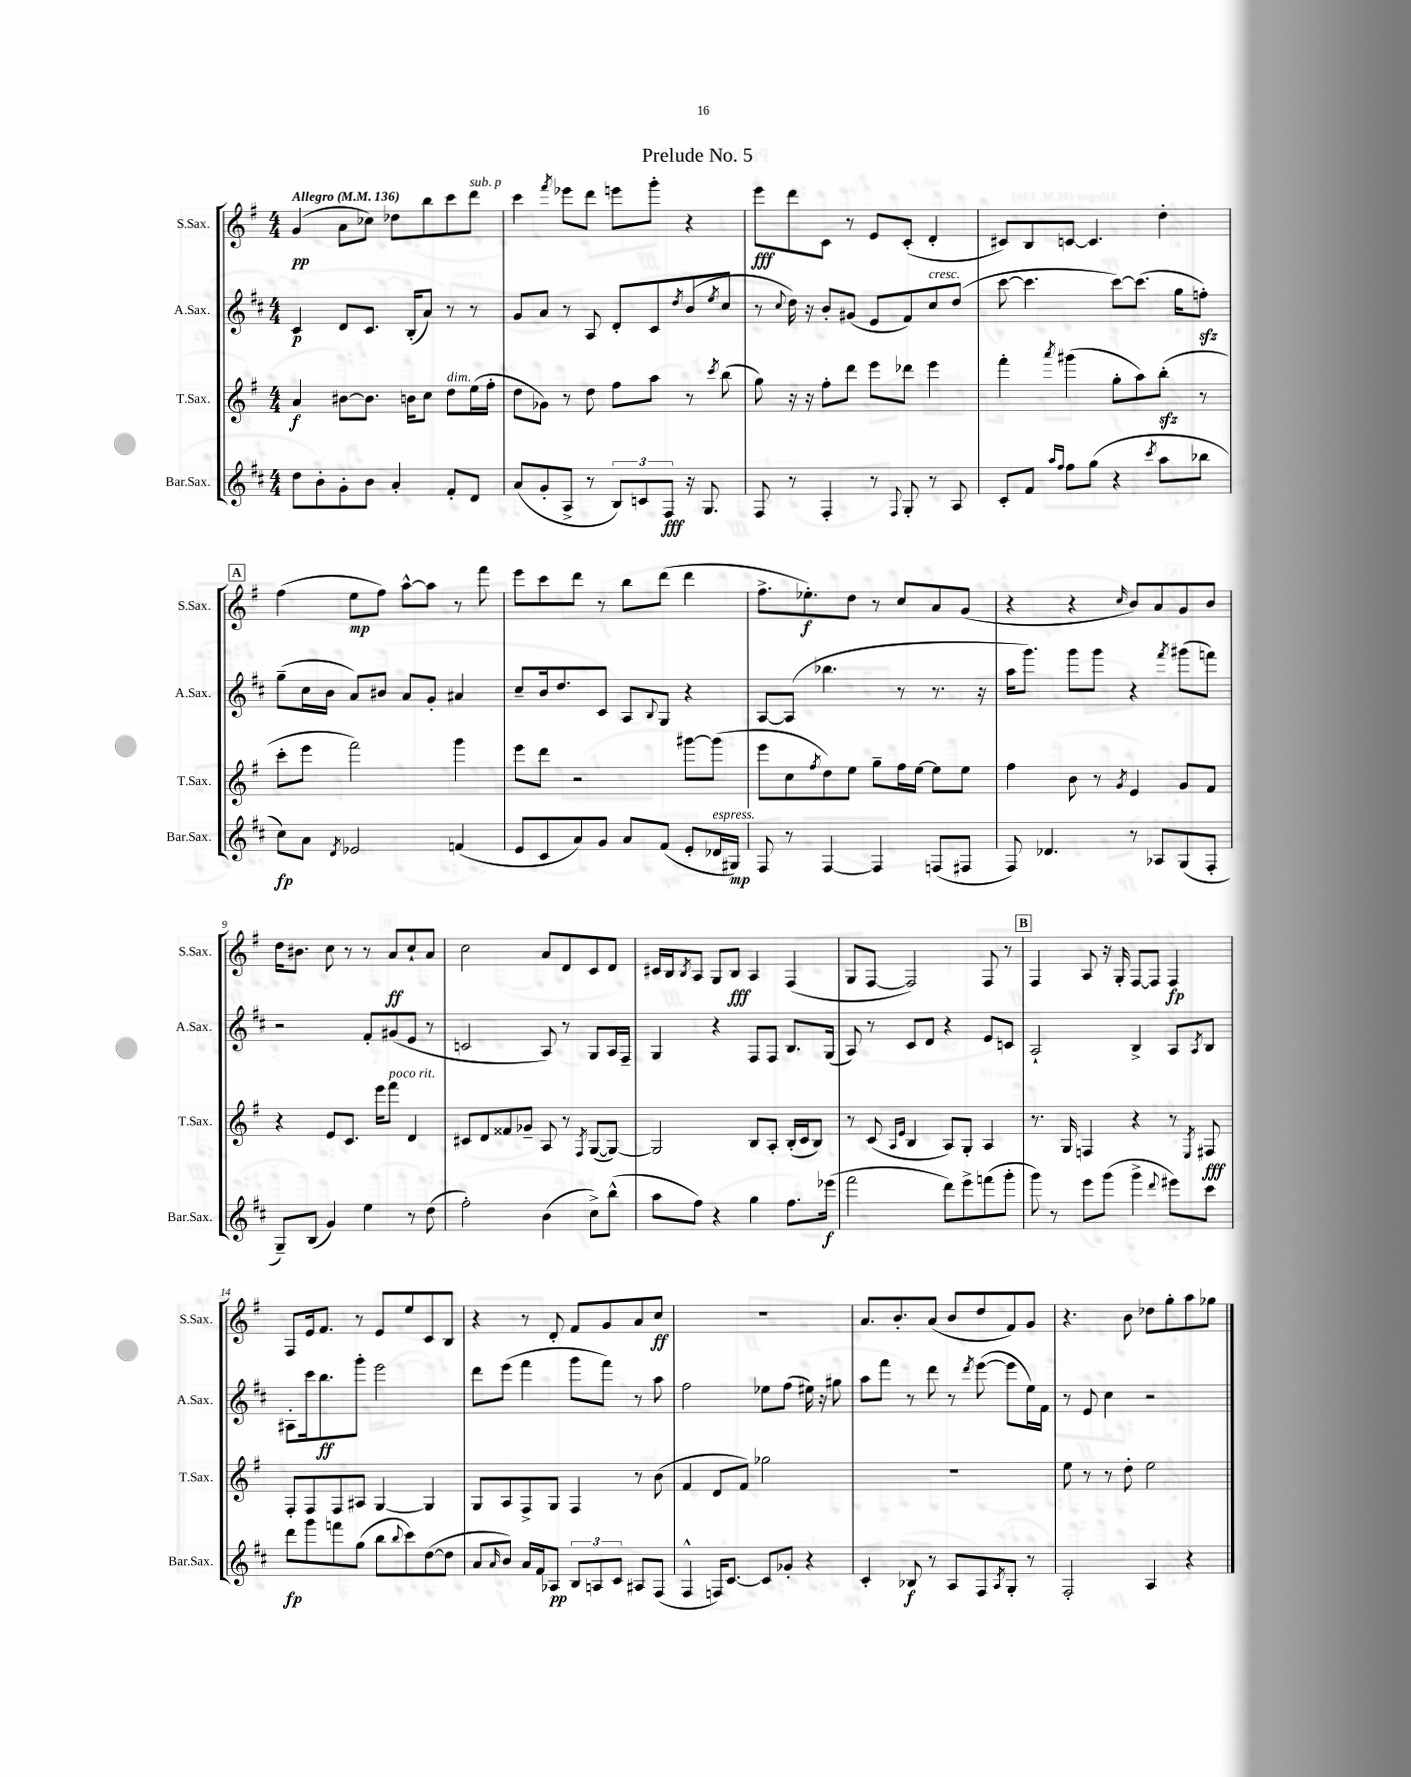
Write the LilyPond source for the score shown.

\header { title = "Prelude No. 5" }
<<
\new StaffGroup <<
\new Staff = "s0" \with { instrumentName = "S.Sax." shortInstrumentName = "S.Sax." } {
    \clef treble \key g \major \numericTimeSignature \time 4/4 \tempo "Allegro" 4 = 136
    g'4\pp( a'8 ces''8) des''8 b''8 c'''8 d'''8^\markup { \italic "sub. p" } |
    c'''4 \acciaccatura { fis'''8 } ees'''8 d'''8 e'''8 g'''8-. r4 |
    e'''8\fff d'''8 c'8 r8 e'8 c'8-.( d'4-. |
    cis'8) b8 c'8~ c'4. d''4-. |
    \mark \markup { \box "A" } fis''4( e''8\mp fis''8) a''8~-^ a''8 r8 fis'''8 |
    e'''8 c'''8 d'''8 r8 b''8 d'''8( d'''4 |
    fis''8.-> ees''8.-.\f) d''8 r8 c''8 a'8 g'8( |
    r4 r4 \grace { c''16 } b'8) a'8 g'8 b'8 |
    d''16 bis'8. c''8 r8 r8 a'8\ff c''8-! a'8 |
    c''2 a'8 d'8 c'8 d'8 |
    cis'16 b16 \acciaccatura { b8 } a8 g8 b8\fff a4 fis4( |
    g8 fis8~ fis2) fis8 r8 |
    \mark \markup { \box "B" } fis4 a8 r16 g16-. fis8~ fis8 fis4\fp |
    fis8 e'16 fis'8. r8 e'8 e''8 c'8 b8 |
    r4 r8 d'8-. fis'8 g'8 a'8 c''8\ff |
    R1 |
    a'8. b'8.-. a'8( b'8 d''8 fis'8) g'8 |
    r4. b'8 des''8 g''8-. a''8 ges''8 \bar "|." |
}
\new Staff = "s1" \with { instrumentName = "A.Sax." shortInstrumentName = "A.Sax." } {
    \clef treble \key d \major \numericTimeSignature \time 4/4
    cis'4\p d'8 cis'8. b16-.( a'8) r8 r8 |
    g'8 a'8 r8 a8 d'8-. cis'8 \acciaccatura { d''8 } b'8( \acciaccatura { e''8 } cis''8 |
    r8 \appoggiatura { cis''8 } d''16) r16 b'8-. gis'8( e'8 fis'8) cis''8^\markup { \italic "cresc." } d''8( |
    cis'''8~ cis'''4. cis'''8~) cis'''8.( g''16 f''8-.\sfz) |
    \mark \markup { \box "A" } g''8--( cis''16 b'16 a'8) bis'8 a'8 g'8-. ais'4 |
    cis''8-- b'16 d''8. cis'8 a8 \appoggiatura { b8 } g8 r4 |
    a8~ a8( bes''4. r8 r8. r16 |
    a''16 g'''8.) g'''8 g'''8 r4 \acciaccatura { fis'''8 } gis'''8( f'''8) |
    r2 fis'8-. gis'8( e'8 r8 |
    c'2 a8) r8 g8 a16 fis16-- |
    g4 r4 fis8 fis8 b8. g16( |
    a8) r8 cis'8 d'8 r4 e'8 c'8 |
    \mark \markup { \box "B" } a2-! b4-> a8 \acciaccatura { a8 } b8 |
    ais8-. cis'''16 b''8.\ff g'''8-. e'''2 |
    d'''8 e'''8( fis'''4 g'''8 fis'''8) r8 a''8 |
    fis''2 ees''8 fis''8( eis''16) r16 gis''8 |
    a''8 fis'''8 r8 d'''8 r8 \acciaccatura { d'''8 } e'''8~( e'''8 e''16) fis'16 |
    r8 e'8 cis''4 r2 \bar "|." |
}
\new Staff = "s2" \with { instrumentName = "T.Sax." shortInstrumentName = "T.Sax." } {
    \clef treble \key g \major \numericTimeSignature \time 4/4
    a'4\f bis'8~ bis'8. b'16 c''8 d''8^\markup { \italic "dim." } e''16( fis''16-. |
    d''8 ges'8) r8 d''8 fis''8 a''8 r8 \acciaccatura { c'''8 } b''8( |
    g''8) r16 r16 fis''8-. d'''8 e'''8 des'''8 e'''4 |
    fis'''4-. \acciaccatura { a'''8 } gis'''4( g''8-. a''8) b''8-.\sfz( r8 |
    \mark \markup { \box "A" } c'''8-. e'''8 fis'''2) g'''4 |
    e'''8 d'''8 r2 gis'''8~ gis'''8( |
    e'''8 c''8 \acciaccatura { fis''8 } d''8) e''8 g''8-- fis''16 e''16~ e''8 e''8 |
    fis''4 b'8 r8 \acciaccatura { g'8 } e'4 g'8 fis'8 |
    r4 e'8 c'8. e'''16 fis'''8^\markup { \italic "poco rit." } d'4 |
    cis'8 d'8 fisis'8 ges'8-- a8 r8 \acciaccatura { fis8 } g8~( g8~) |
    g2 b8 a8-. b16-.( c'16 b8) |
    r8 c'8( \grace { a16 e'16 } b4 a8) g8-. a4 |
    \mark \markup { \box "B" } r8. g16 f4 r4 r8 \acciaccatura { e8 } fis8\fff |
    fis8-. fis8 fis8 ais8 g4~ g4 |
    g8 a8 fis8-> g8 fis4 r8 b'8( |
    fis'4 d'8 fis'8) ges''2 |
    R1 |
    e''8 r8 r8 d''8-. e''2 \bar "|." |
}
\new Staff = "s3" \with { instrumentName = "Bar.Sax." shortInstrumentName = "Bar.Sax." } {
    \clef treble \key d \major \numericTimeSignature \time 4/4
    d''8 b'8-. g'8-. b'8 a'4-. fis'8-. d'8 |
    a'8( g'8-. a8-> r8 \tuplet 3/2 { b8) c'8 fis8\fff } r16 g8. |
    fis8 r8 fis4-. r8 \appoggiatura { fis8 } g8-. r8 a8 |
    cis'8-. fis'8 \grace { a''16 fis''16 } fis''8 g''8( r4 \acciaccatura { cis'''8 } a''8 bes''8 |
    \mark \markup { \box "A" } cis''8\fp) a'8 \acciaccatura { d'8 } ees'2 f'4( |
    e'8 cis'8 a'8) g'8 a'8 fis'8( e'8-. des'16^\markup { \italic "espress." } gis16\mp) |
    fis8 r8 fis4~ fis4 f8( fis8 |
    fis8) des'4. r8 aes8 g8( fis8-. |
    g8--) b8( g'4) e''4 r8 d''8( |
    fis''2-.) b'4( cis''8->) b''8-^( |
    a''8 fis''8) r4 g''4 fis''8. ees'''16\f( |
    fis'''2 d'''8) e'''8-> f'''8( g'''8-. |
    \mark \markup { \box "B" } g'''8) r8 e'''8 g'''8( g'''4-> \appoggiatura { d'''8 } eis'''8) cis'''8 |
    d'''8\fp g'''8 f'''8 g''8( b''8 \appoggiatura { b''8 } cis'''8) d''8~( d''8 |
    a'8 \grace { a'16 } b'8) a'16 fis'16 aes8\pp \tuplet 3/2 { b8 a8 cis'8 } ais8 fis8( |
    fis4-^ f16) cis'8.~ cis'8 ges'8-. r4 |
    cis'4-. bes8\f r8 a8 fis8 \acciaccatura { a8 } g8-. r8 |
    fis2-. a4 r4 \bar "|." |
}
>>
>>
